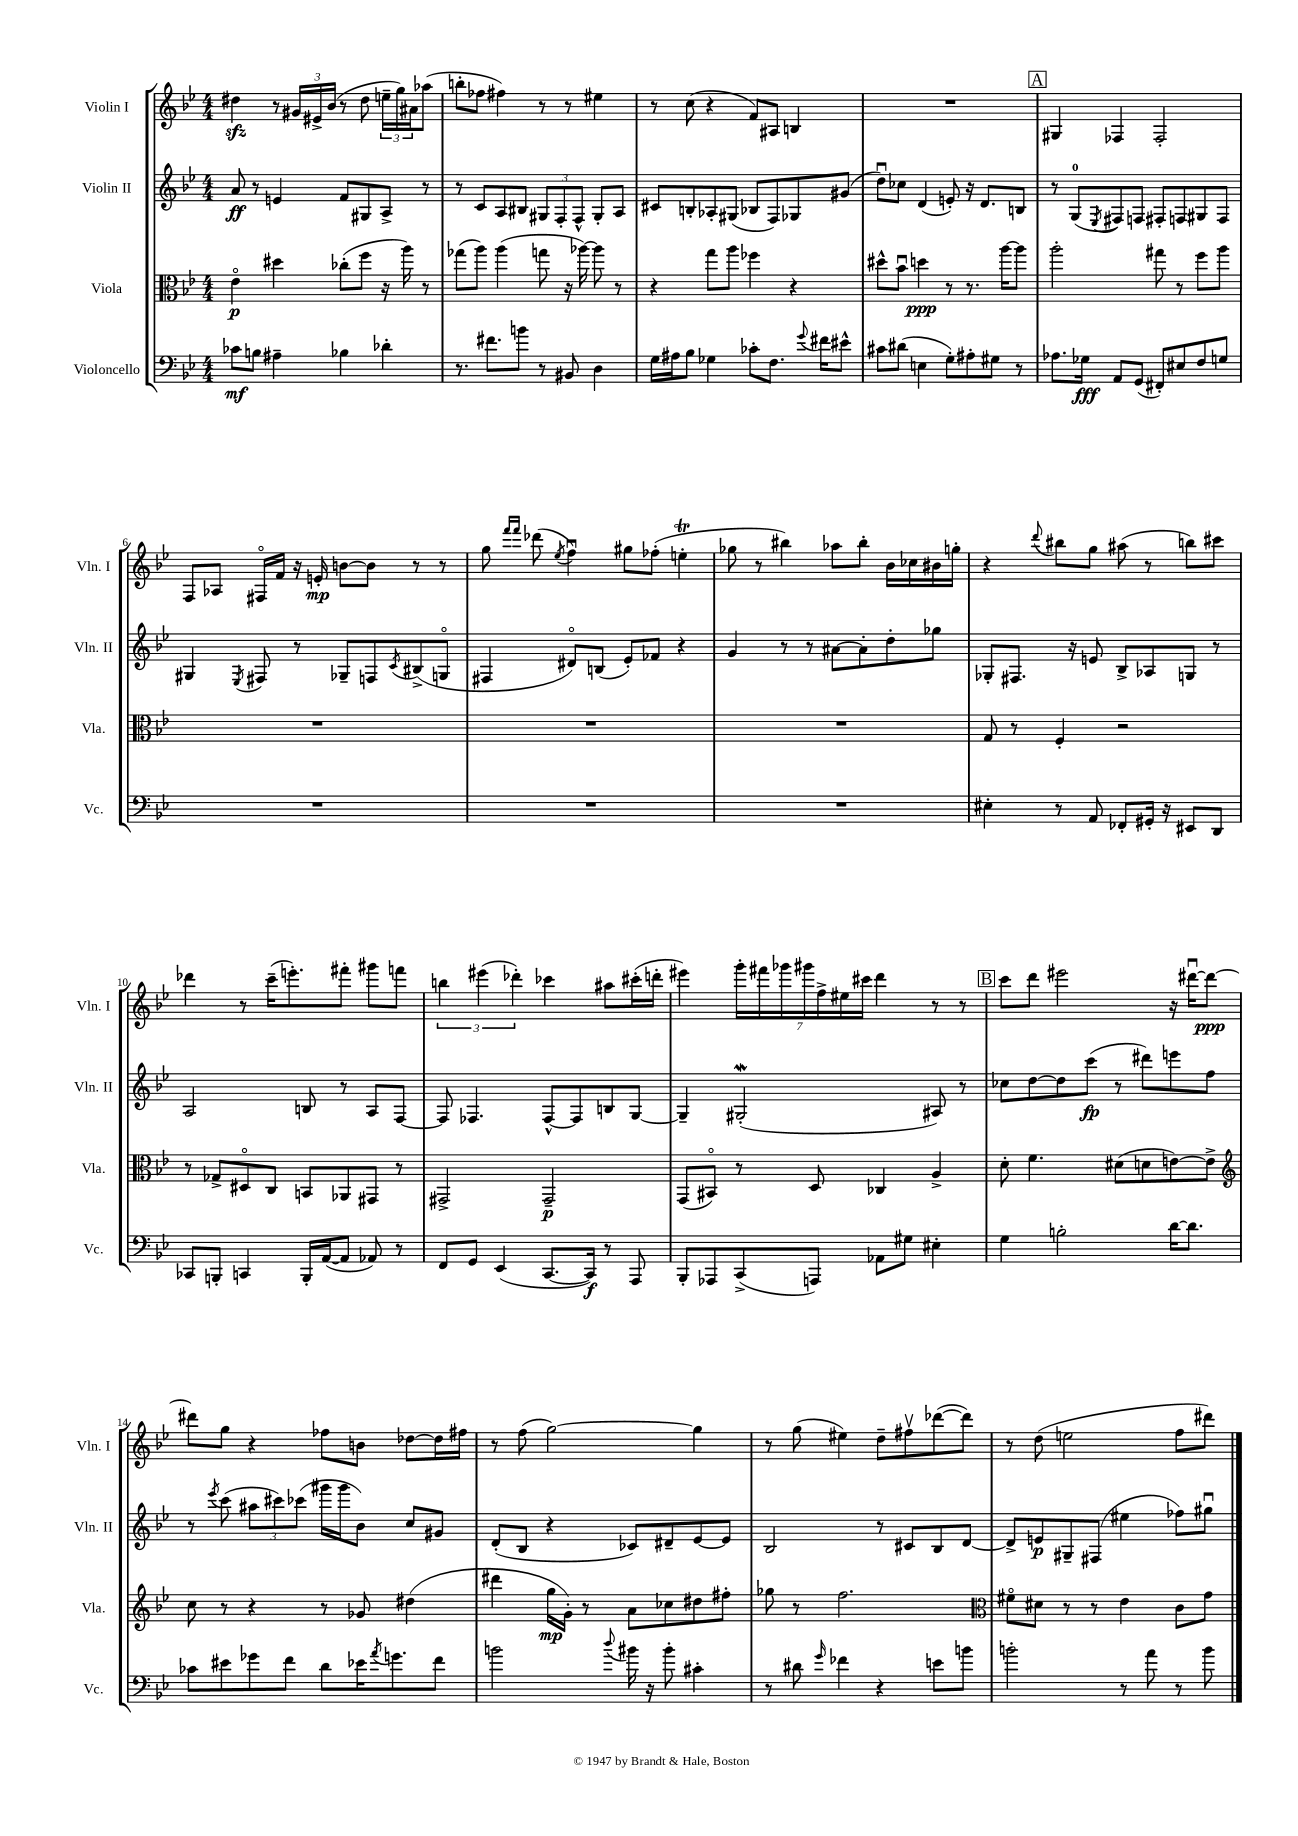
<<
\new StaffGroup <<
\new Staff = "s0" \with { instrumentName = "Violin I" shortInstrumentName = "Vln. I" } {
    \clef treble \key bes \major \numericTimeSignature \time 4/4
    dis''4\sfz r8 \tuplet 3/2 { gis'16 eis'16-> bes'16( } r8 dis''8 \tuplet 3/2 { e''16-- g''16) ais'16 } aes''8( |
    b''8-. fes''8 fis''4) r8 r8 eis''4 |
    r8 c''8( r4 f'8) ais8 b4 |
    R1 |
    \mark \markup { \box "A" } gis4 fes4 fes2-. |
    f8 aes8 fis16\flageolet f'16 r16 e'16-.\mp b'8~ b'8 r8 r8 |
    g''8 \grace { f'''16 f'''16 } des'''8( \acciaccatura { ees''8 } f''4\downbow) gis''8 fes''8-.( e''4-.\trill |
    ges''8 r8 bis''4) aes''8 bis''8-. bes'16 ces''16 bis'16 g''16-. |
    r4 \appoggiatura { d'''8 } bis''8 g''8 ais''8( r8 b''8) cis'''8 |
    des'''4 r8 c'''16--( e'''8.-.) fis'''8-. gis'''8 f'''8 |
    \tuplet 3/2 { b''4 eis'''4( des'''4-.) } ces'''4 ais''8 cis'''16-.( d'''16-. |
    eis'''4) \tuplet 7/4 { g'''16-. fis'''16 ges'''16 gis'''16 f''16-> eis''16 cis'''16 } d'''4 r8 r8 |
    \mark \markup { \box "B" } c'''8 d'''8 eis'''2 r16 dis'''16~\downbow dis'''8~\ppp |
    dis'''8 g''8 r4 fes''8 b'8 des''8~ des''16 fis''16 |
    r8 f''8( g''2~) g''4 |
    r8 g''8( eis''4) d''8-- fis''8\upbow des'''8~( des'''8) |
    r8 d''8( e''2 f''8 dis'''8) \bar "|." |
}
\new Staff = "s1" \with { instrumentName = "Violin II" shortInstrumentName = "Vln. II" } {
    \clef treble \key bes \major \numericTimeSignature \time 4/4
    a'8\ff r8 e'4 f'8 gis8 a8-> r8 |
    r8 c'8 a8 bis8 \tuplet 3/2 { gis8 f8-. f8-^ } gis8-. a8 |
    cis'8 b8-. aes8-. gis8( bes8 f8) ges8 gis'8( |
    d''8\downbow) ces''8 d'4( e'8-.) r16 d'8. b8 |
    \mark \markup { \box "A" } r8 g8-0( \acciaccatura { ees8 } fis8) f8 fis8-. f8 gis8 f8 |
    gis4 \acciaccatura { ees8 } fis8 r8 ges8-- f8 \acciaccatura { c'8 } bis8->( g8\flageolet |
    fis4 dis'8\flageolet) b8( ees'8-.) fes'8 r4 |
    g'4 r8 r8 ais'8~ ais'8-. d''8-. ges''8 |
    ges8-. fis8. r16 e'8 bes8-> aes8 g8 r8 |
    a2 b8 r8 a8 f8~ |
    f8 fes4. fes8~-^ fes8 b8 g8~ |
    g4-- gis2-.\mordent( ais8) r8 |
    \mark \markup { \box "B" } ces''8 d''8~ d''8 c'''8\fp( r8 dis'''8) e'''8 f''8 |
    r8 \acciaccatura { ees'''8 } c'''8( \tuplet 3/2 { ais''8 cis'''8) ces'''8( } gis'''16 gis'''16 bes'8) c''8 gis'8 |
    d'8-.( bes8 r4 ces'8) dis'8-- ees'8~ ees'8 |
    bes2 r8 cis'8 bes8 d'8~ |
    d'8-> e'8\p gis8-- fis8( eis''4 fes''8) gis''8\downbow \bar "|." |
}
\new Staff = "s2" \with { instrumentName = "Viola" shortInstrumentName = "Vla." } {
    \clef alto \key bes \major \numericTimeSignature \time 4/4
    ees'4\flageolet\p dis''4 ces''8-.( f''8 r16 a''16) r8 |
    ges''8( a''8) a''4( g''8 r16 aes''16~) aes''8 r8 |
    r4 g''8 a''8 fes''4 r4 |
    dis''8-^ bes'8\downbow d''4\ppp r8 r8. a''16~ a''8 |
    \mark \markup { \box "A" } a''2-. gis''8 r8 f''8 a''8 |
    R1 |
    R1 |
    R1 |
    g8 r8 f4-. r2 |
    r8 ges8-> dis8\flageolet c8 b,8 aes,8 gis,8 r8 |
    gis,2-> gis,2--\p |
    g,8( bis,8\flageolet) r8 d8 ces4 a4-> |
    \mark \markup { \box "B" } d'8-. f'4. dis'8( d'8 e'8~) e'8-> |
    \clef treble c''8 r8 r4 r8 ges'8 dis''4( |
    dis'''4 g''16\mp g'16-.) r8 a'8 ces''8 dis''8 fis''8-. |
    ges''8 r8 f''2. |
    \clef alto fis'8\flageolet dis'8 r8 r8 ees'4 c'8 g'8 \bar "|." |
}
\new Staff = "s3" \with { instrumentName = "Violoncello" shortInstrumentName = "Vc." } {
    \clef bass \key bes \major \numericTimeSignature \time 4/4
    ces'8\mf b8 ais4-- bes4 des'4-. |
    r8. fis'8. b'8 r8 bis,8 d4 |
    g16 ais16 bes8 ges4 ces'8-. f8. \appoggiatura { g'8 } fis'16 eis'8-^ |
    cis'8 dis'8( e4 g8-.) ais8-. gis8 r8 |
    \mark \markup { \box "A" } aes8. ges16\fff a,8 g,8( fis,8-.) eis8 f8 g8 |
    R1 |
    R1 |
    R1 |
    eis4-. r8 a,8 fes,8-. gis,16-. r16 eis,8 d,8 |
    ces,8 b,,8-. c,4 b,,16-. a,16~( a,8 aes,8) r8 |
    f,8 g,8 ees,4( c,8.~ c,16\f) r8 a,,8 |
    bes,,8-. aes,,8 c,8->( a,,8) aes,8 gis8 eis4-. |
    \mark \markup { \box "B" } g4 b2-. d'16~ d'8. |
    ces'8 eis'8 ges'8 f'8 d'8 ees'16 \acciaccatura { a'8 } g'8. f'8 |
    b'2 \appoggiatura { d''8 } bis'16 r16 bis'8-. cis'4-. |
    r8 dis'8 \grace { g'16 } fes'4 r4 e'8 b'8 |
    b'2-. r8 a'8 r8 b'8 \bar "|." |
}
>>
>>
